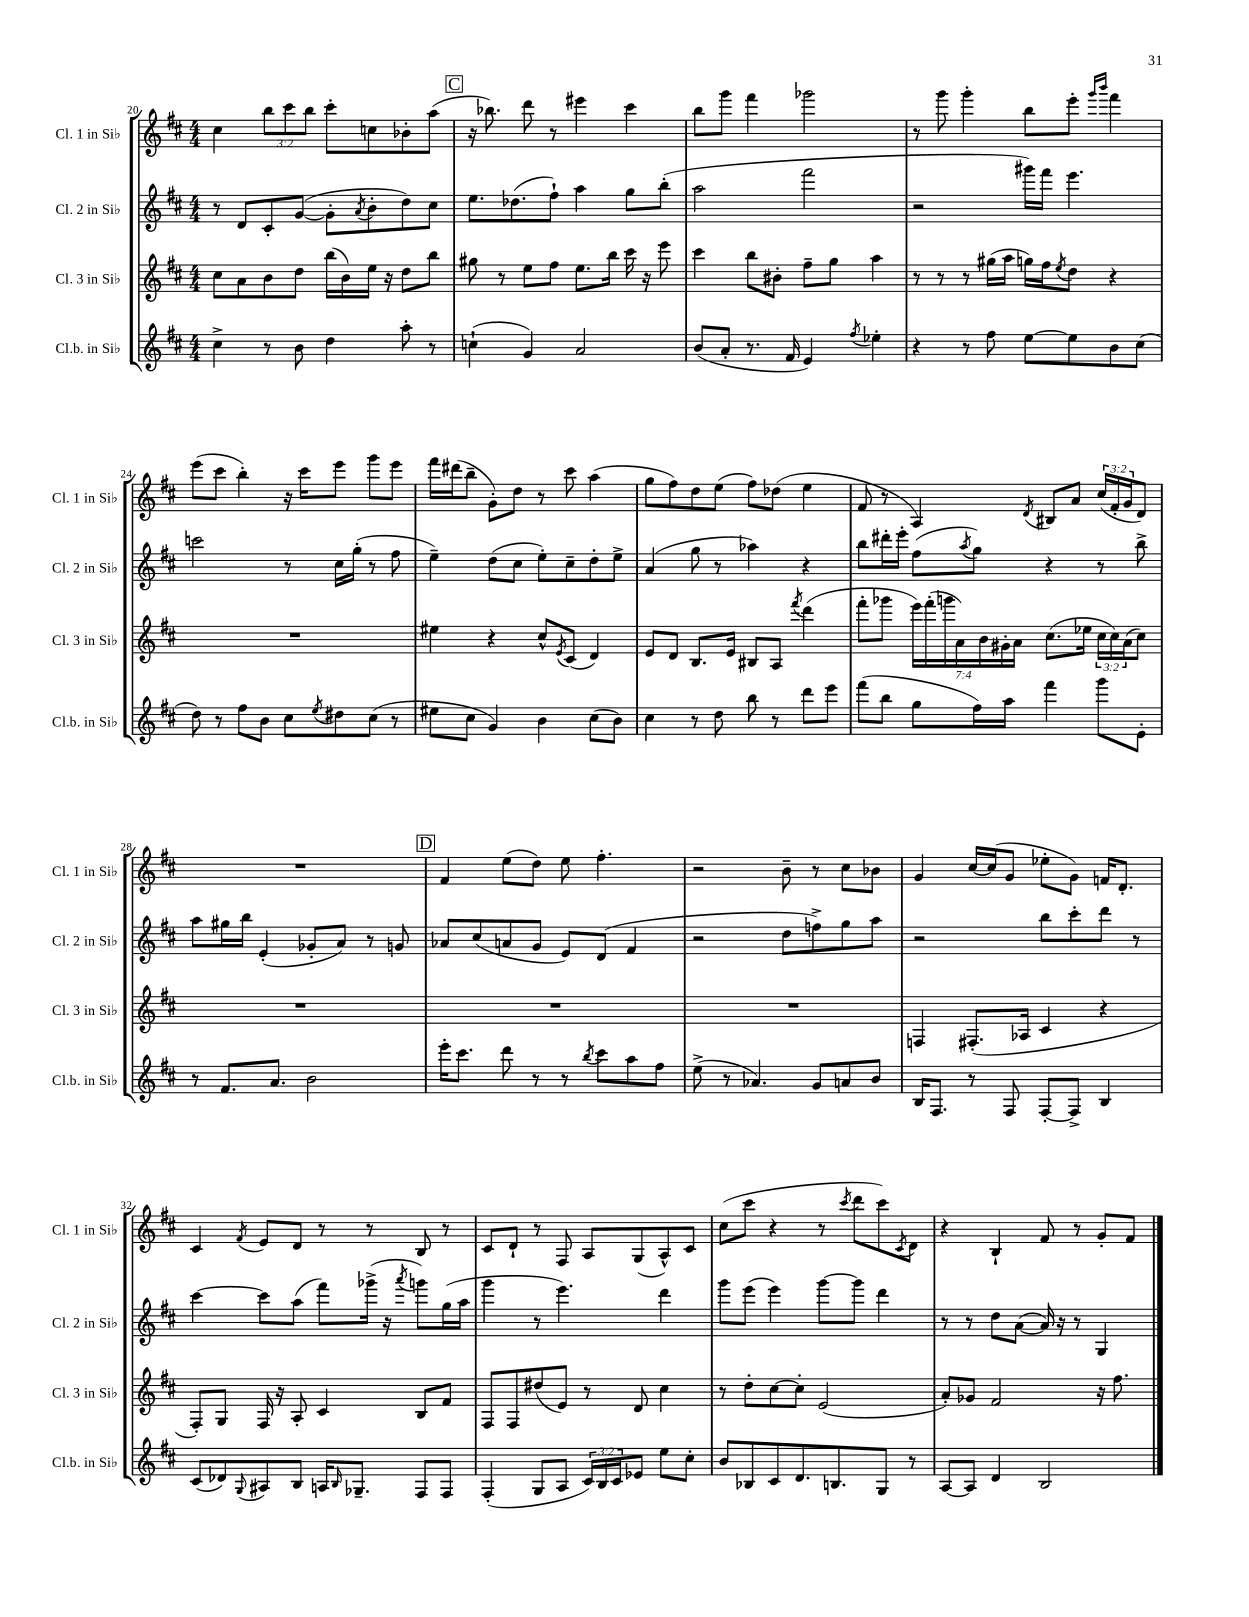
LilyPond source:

<<
\new StaffGroup <<
\new Staff = "s0" \with { instrumentName = "Cl. 1 in Sib" shortInstrumentName = "Cl. 1 in Sib" } {
    \clef treble \key d \major \numericTimeSignature \time 4/4 \override Staff.TupletNumber.text = #tuplet-number::calc-fraction-text
    cis''4 \tuplet 3/2 { b''8 cis'''8 b''8 } cis'''8-. c''8 bes'8-. a''8( |
    \mark \markup { \box "C" } r16 bes''8.) d'''8 r8 eis'''4 cis'''4 |
    b''8 g'''8 fis'''4 ges'''2 |
    r8 g'''8 g'''4-. b''8 e'''8-. \grace { g'''16 b'''16 } fis'''4 |
    e'''8( cis'''8 b''4-.) r16 cis'''16 e'''8 g'''8 e'''8 |
    fis'''16 dis'''16( b''8-- g'8-.) d''8 r8 cis'''8 a''4( |
    g''8 fis''8) d''8 e''8( fis''8) des''8( e''4 |
    fis'8 r8 a4) \acciaccatura { d'8 } bis8 a'8 \tuplet 3/2 { cis''16( fis'16-. g'16 } d'8) |
    R1 |
    \mark \markup { \box "D" } fis'4 e''8( d''8) e''8 fis''4.-. |
    r2 b'8-- r8 cis''8 bes'8 |
    g'4 cis''16~ cis''16( g'8 ees''8-. g'8) f'16 d'8.-. |
    cis'4 \acciaccatura { fis'8 } e'8 d'8 r8 r8 b8 r8 |
    cis'8 d'8-! r8 fis8 a8 g8( a8-^) cis'8 |
    cis''8( cis'''8 r4 r8 \acciaccatura { cis'''8 } d'''8 cis'''8) \acciaccatura { cis'8 } d'8 |
    r4 b4-! fis'8 r8 g'8-. fis'8 \bar "|." |
}
\new Staff = "s1" \with { instrumentName = "Cl. 2 in Sib" shortInstrumentName = "Cl. 2 in Sib" } {
    \clef treble \key d \major \numericTimeSignature \time 4/4
    r8 d'8 cis'8-. g'8~( g'8-. \acciaccatura { a'8 } b'8-. d''8) cis''8 |
    \mark \markup { \box "C" } e''8. des''8.( fis''8-!) a''4 g''8 b''8-.( |
    a''2 fis'''2 |
    r2 gis'''16) fis'''16 e'''4. |
    c'''2 r8 cis''16 g''16-.( r8 fis''8 |
    e''4--) d''8( cis''8 e''8-.) cis''8-- d''8-. e''8-> |
    a'4( g''8 r8 aes''4) r4 |
    b''8 dis'''16-. e'''16-. fis''8( \acciaccatura { a''8 } g''8) r4 r8 b''8-> |
    a''8 gis''16 b''16 e'4-.( ges'8-. a'8) r8 g'8 |
    \mark \markup { \box "D" } aes'8 cis''8( a'8 g'8 e'8) d'8( fis'4 |
    r2 d''8 f''8->) g''8 a''8 |
    r2 b''8 cis'''8-. d'''8 r8 |
    cis'''4~ cis'''8 a''8( fis'''8) ges'''16->( r16 \acciaccatura { a'''8 } g'''8) g''16( a''16 |
    g'''4 r8 e'''4.) d'''4 |
    g'''8 e'''8( e'''4) g'''8~ g'''8 d'''4 |
    r8 r8 d''8 a'8~( a'16) r16 r8 g4 \bar "|." |
}
\new Staff = "s2" \with { instrumentName = "Cl. 3 in Sib" shortInstrumentName = "Cl. 3 in Sib" } {
    \clef treble \key d \major \numericTimeSignature \time 4/4 \override Staff.TupletNumber.text = #tuplet-number::calc-fraction-text
    cis''8 a'8 b'8 d''8 b''16( b'16) e''16 r16 d''8 b''8 |
    \mark \markup { \box "C" } gis''8 r8 e''8 fis''8 e''8. b''16 cis'''16 r16 e'''8 |
    cis'''4 b''8 bis'8-. fis''8-- g''8 a''4 |
    r8 r8 r8 gis''16( a''16 g''16) fis''16 \acciaccatura { e''8 } d''8 r4 |
    R1 |
    eis''4 r4 cis''8-^ \acciaccatura { e'8 } cis'8( d'4) |
    e'8 d'8 b8. e'16 bis8 a8 \acciaccatura { fis'''8 } d'''4( |
    fis'''8-. ges'''8 \tuplet 7/4 { e'''16) fis'''16-.( g'''16 a'16) b'16 gis'16-. a'16 } cis''8.( ees''16 \tuplet 3/2 { cis''16 cis''16) a'16( } cis''8) |
    R1 |
    \mark \markup { \box "D" } R1 |
    R1 |
    f4 fis8.-.( aes16 cis'4 r4 |
    fis8-.) g8 fis16 r16 a8-. cis'4 b8 fis'8 |
    fis8 fis8 dis''8( e'8) r8 d'8 cis''4 |
    r8 d''8-. cis''8~ cis''8-. e'2( |
    a'8-.) ges'8 fis'2 r16 fis''8. \bar "|." |
}
\new Staff = "s3" \with { instrumentName = "Cl.b. in Sib" shortInstrumentName = "Cl.b. in Sib" } {
    \clef treble \key d \major \numericTimeSignature \time 4/4 \override Staff.TupletNumber.text = #tuplet-number::calc-fraction-text
    cis''4-> r8 b'8 d''4 a''8-. r8 |
    \mark \markup { \box "C" } c''4-!( g'4) a'2 |
    b'8( a'8-. r8. fis'16 e'4) \acciaccatura { fis''8 } ees''4-. |
    r4 r8 fis''8 e''8~ e''8 b'8 cis''8( |
    d''8) r8 fis''8 b'8 cis''8 \acciaccatura { e''8 } dis''8 cis''8( r8 |
    eis''8 cis''8 g'4) b'4 cis''8( b'8) |
    cis''4 r8 d''8 b''8 r8 d'''8 e'''8 |
    fis'''8( b''8 g''8 fis''16) a''16 fis'''4 g'''8 e'8-. |
    r8 fis'8. a'8. b'2 |
    \mark \markup { \box "D" } e'''16-. cis'''8. d'''8 r8 r8 \acciaccatura { b''8 } cis'''8 a''8 fis''8 |
    e''8->( r8 aes'4.) g'8 a'8 b'8 |
    b16 fis8. r8 fis8 fis8~-. fis8-> b4 |
    cis'8( des'8) \appoggiatura { g8 } ais8 b8 a16 \grace { b16 } ges8.-- fis8 fis8 |
    fis4-.( g8 a8 \tuplet 3/2 { cis'16) b16 cis'16 } ees'8 e''8 cis''8-. |
    b'8 bes8 cis'8 d'8. b8. g8 r8 |
    a8~ a8 d'4 b2 \bar "|." |
}
>>
>>
\layout { \context { \Score currentBarNumber = #20 } }
